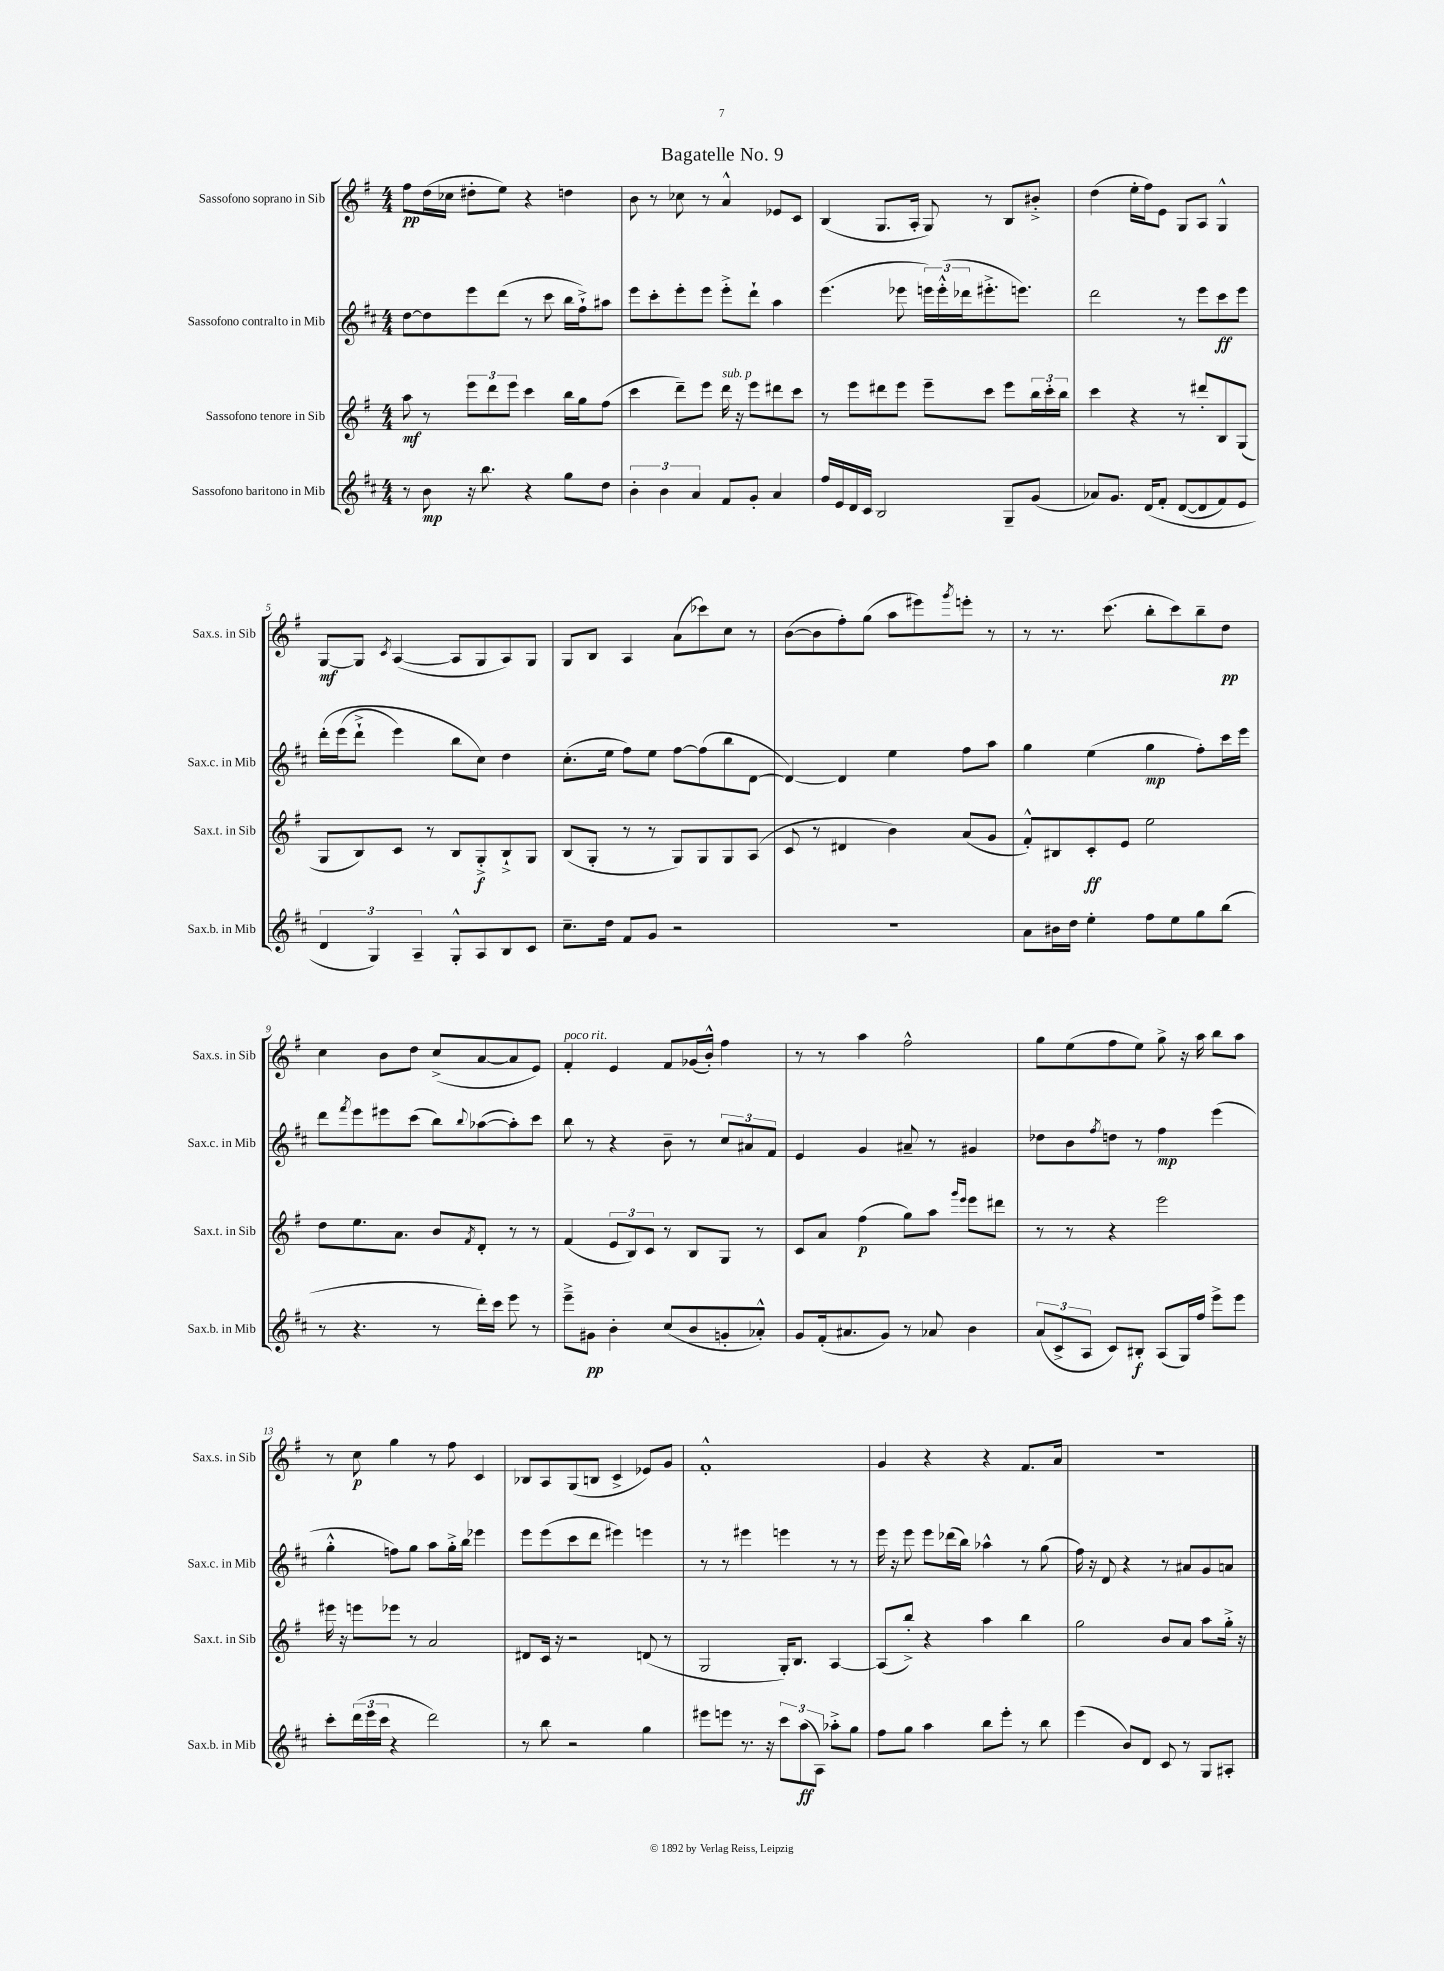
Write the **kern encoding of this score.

**kern	**kern	**kern	**kern
*staff4	*staff3	*staff2	*staff1
*clefG2	*clefG2	*clefG2	*clefG2
*k[f#c#]	*k[f#]	*k[f#c#]	*k[f#]
*M4/4	*M4/4	*M4/4	*M4/4
8r	8aa	[8dd	8ff#
8b	8r	8dd]	(16dd
.	.	.	16cc-
16r	12eee	8eee	8dd#'
8.bb	.	.	.
.	12ddd	.	.
.	.	(8ddd	8ee)
.	12eee	.	.
4r	4ccc	8r	4r
.	.	8ccc#	.
8gg	16bb	16bb	4dd
.	16gg	16ff#`^)	.
8dd	(8ff#	8aa#	.
=	=	=	=
6b'	4ccc	8eee	8b
.	.	8ccc#'	8r
6b	.	.	.
.	8ddd~)	8eee'	8cc-
6a	.	.	.
.	8eee	8eee	8r
8f#	16ddd	8eee'^	4a^^
.	16r	.	.
8g'	8eee	8ddd`	.
4a	8ddd#	4aa	8e-
.	8ccc	.	8c
=	=	=	=
16ff#	8r	(4.eee	(4B
16e	.	.	.
16d	8eee	.	.
16c#	.	.	.
2B	8ddd#	.	8.G
.	8eee	8eee-	.
.	.	.	16A'
.	8eee~	24eee)	8G)
.	.	(24eee'^^	.
.	.	24ddd-	.
.	8ccc	8.eee#'^	8r
8G~	8eee	.	8B
.	.	8.eee)	.
(8g	24bb	.	8b#'^
.	24ccc'	.	.
.	24bb	.	.
=	=	=	=
8a-)	4ccc	2ddd	(4dd
8.g	.	.	.
.	4r	.	16ee'
&(16d	.	.	16ff#)
8f#'	.	.	8e
([8d	8r	8r	8G
8d]	8ddd#'	8eee	8A
8f#)	8B	8ccc#	4G^^
8e	(8G	8eee	.
=	=	=	=
6d	8G	&(16ddd'	[8G
.	.	(16eee	.
.	8B)	8ddd`^	8G]
6G&)	.	.	.
.	.	.	8qc
.	8c	4eee)	([4A
6A~	.	.	.
.	8r	.	.
8G'^^	8B	8bb	8A]
8A	8G'^	8cc#&)	8G
8B	8B`^	4dd	8A)
8c#	8G	.	8G
=	=	=	=
8.cc#~	(8B	(8.cc#'	8G
.	8G'	.	8B
16dd	.	16ee	.
8f#	8r	8ff#)	4A
8g	8r	8ee	.
2r	8G)	[8ff#	(8a
.	8G	(8ff#]	8ccc-)
.	8G	8bb	8cc
.	(8A	[8d	8r
=	=	=	=
1r	8c	4d_)	([8b
.	8r	.	8b]
.	4d#	4d]	8ff#')
.	.	.	(8gg
.	4b)	4ee	8aa
.	.	.	8eee#)
.	.	.	8qggg
.	(8a	8ff#	8eee'
.	8g	8aa	8r
=	=	=	=
8a	8f#'^^)	4gg	8r
16b#	8B#	.	8.r
16dd	.	.	.
4ee'	8c'	(4ee	.
.	.	.	(8.ccc
.	8e	.	.
8ff#	2ee	4gg	8bb'
8ee	.	.	8ccc)
8gg	.	8ff#')	8bb~
(8bb	.	16ccc#	8dd
.	.	16eee	.
=	=	=	=
8r	8dd	8ddd	4cc
.	.	8qfff#	.
4.r	8.ee	8eee	.
.	.	8eee#	8b
.	8.a	.	.
.	.	(8ccc#	8dd
8r	8b	8bb)	(8cc^
.	8qf#	8qqbb	.
16ddd')	8d'	([8aa-	[8a
16ccc#	.	.	.
8eee	8r	8aa-'])	8a]
8r	8r	8ccc#	8e)
=	=	=	=
8eee~^	(4f#	8bb	4f#'
8g#	.	8r	.
4b'	12e	4r	4e
.	12B)	.	.
.	12c	.	.
(8cc#	8r	8b~	8f#
8b	8B	8r	(16g-
.	.	.	16b'^^)
8g'	8G	12cc#	4ff#
.	.	12a#	.
8a-'^^)	8r	.	.
.	.	12f#	.
=	=	=	=
8g	8c	4e	8r
(16f#'	8a	.	8r
8.a#	.	.	.
.	(4ff#	4g	4aa
8g)	.	.	.
8r	8gg)	8a#~	2ff#^^
8a-	8aa	8r	.
.	16qqggg	.	.
.	16qqeee	.	.
4b	8eee	4g#	.
.	8ddd#	.	.
=	=	=	=
(12a	8r	8dd-	8gg
12c#^	.	.	.
.	8r	8b	(8ee
12A	.	.	.
.	.	8qff#	.
8c#)	4r	8dd	8ff#
8B#'	.	8r	8ee)
(8A	2eee	4ff#	8gg^
16G)	.	.	16r
16ff#	.	.	16aa
8eee^	.	(4eee	8bb
8eee	.	.	8aa
=	=	=	=
8ccc#'	16eee#	4gg'^^	8r
.	16r	.	.
(24ddd	8eee	.	8cc
24eee	.	.	.
24ccc#	.	.	.
4r	8eee-	8ff)	4gg
.	8r	8gg	.
2ddd)	2a	8aa	8r
.	.	16gg'^	8ff#
.	.	16bb	.
.	.	4eee-	4c
=	=	=	=
8r	8d#	8eee	8B-
8bb	16c	(8eee	8A
.	16r	.	.
2r	2r	8ccc#	(8G
.	.	8ddd	8B
.	.	4eee#)	4c^
4gg	(8d	4eee	8e-)
.	8r	.	8g
=	=	=	=
8eee#	2G	8r	1f#'^^
8eee	.	8r	.
8.r	.	4eee#	.
16r	.	.	.
12ccc#	16G')	4eee	.
.	8.B	.	.
(12aa	.	.	.
12A)	.	.	.
8aa-'^	[4A	8r	.
8gg	.	8r	.
=	=	=	=
8ff#	(8A]	16eee	4g
.	.	16r	.
8gg	8bb'^)	8eee	.
4aa	4r	8eee	4r
.	.	(16ddd-	.
.	.	16bb)	.
8bb	4aa	4aa-^^	4r
8eee'	.	.	.
8r	4bb	8r	8.f#
8bb	.	(8gg	.
.	.	.	16a
=	=	=	=
(4eee	2gg	16ff#)	1r
.	.	16r	.
.	.	8d	.
8b)	.	4r	.
8d	.	.	.
8c#	8b	8r	.
8r	8a	8a#	.
8G	8aa	8g	.
8A#'	16gg'^	8a	.
.	16r	.	.
==	==	==	==
*-	*-	*-	*-
